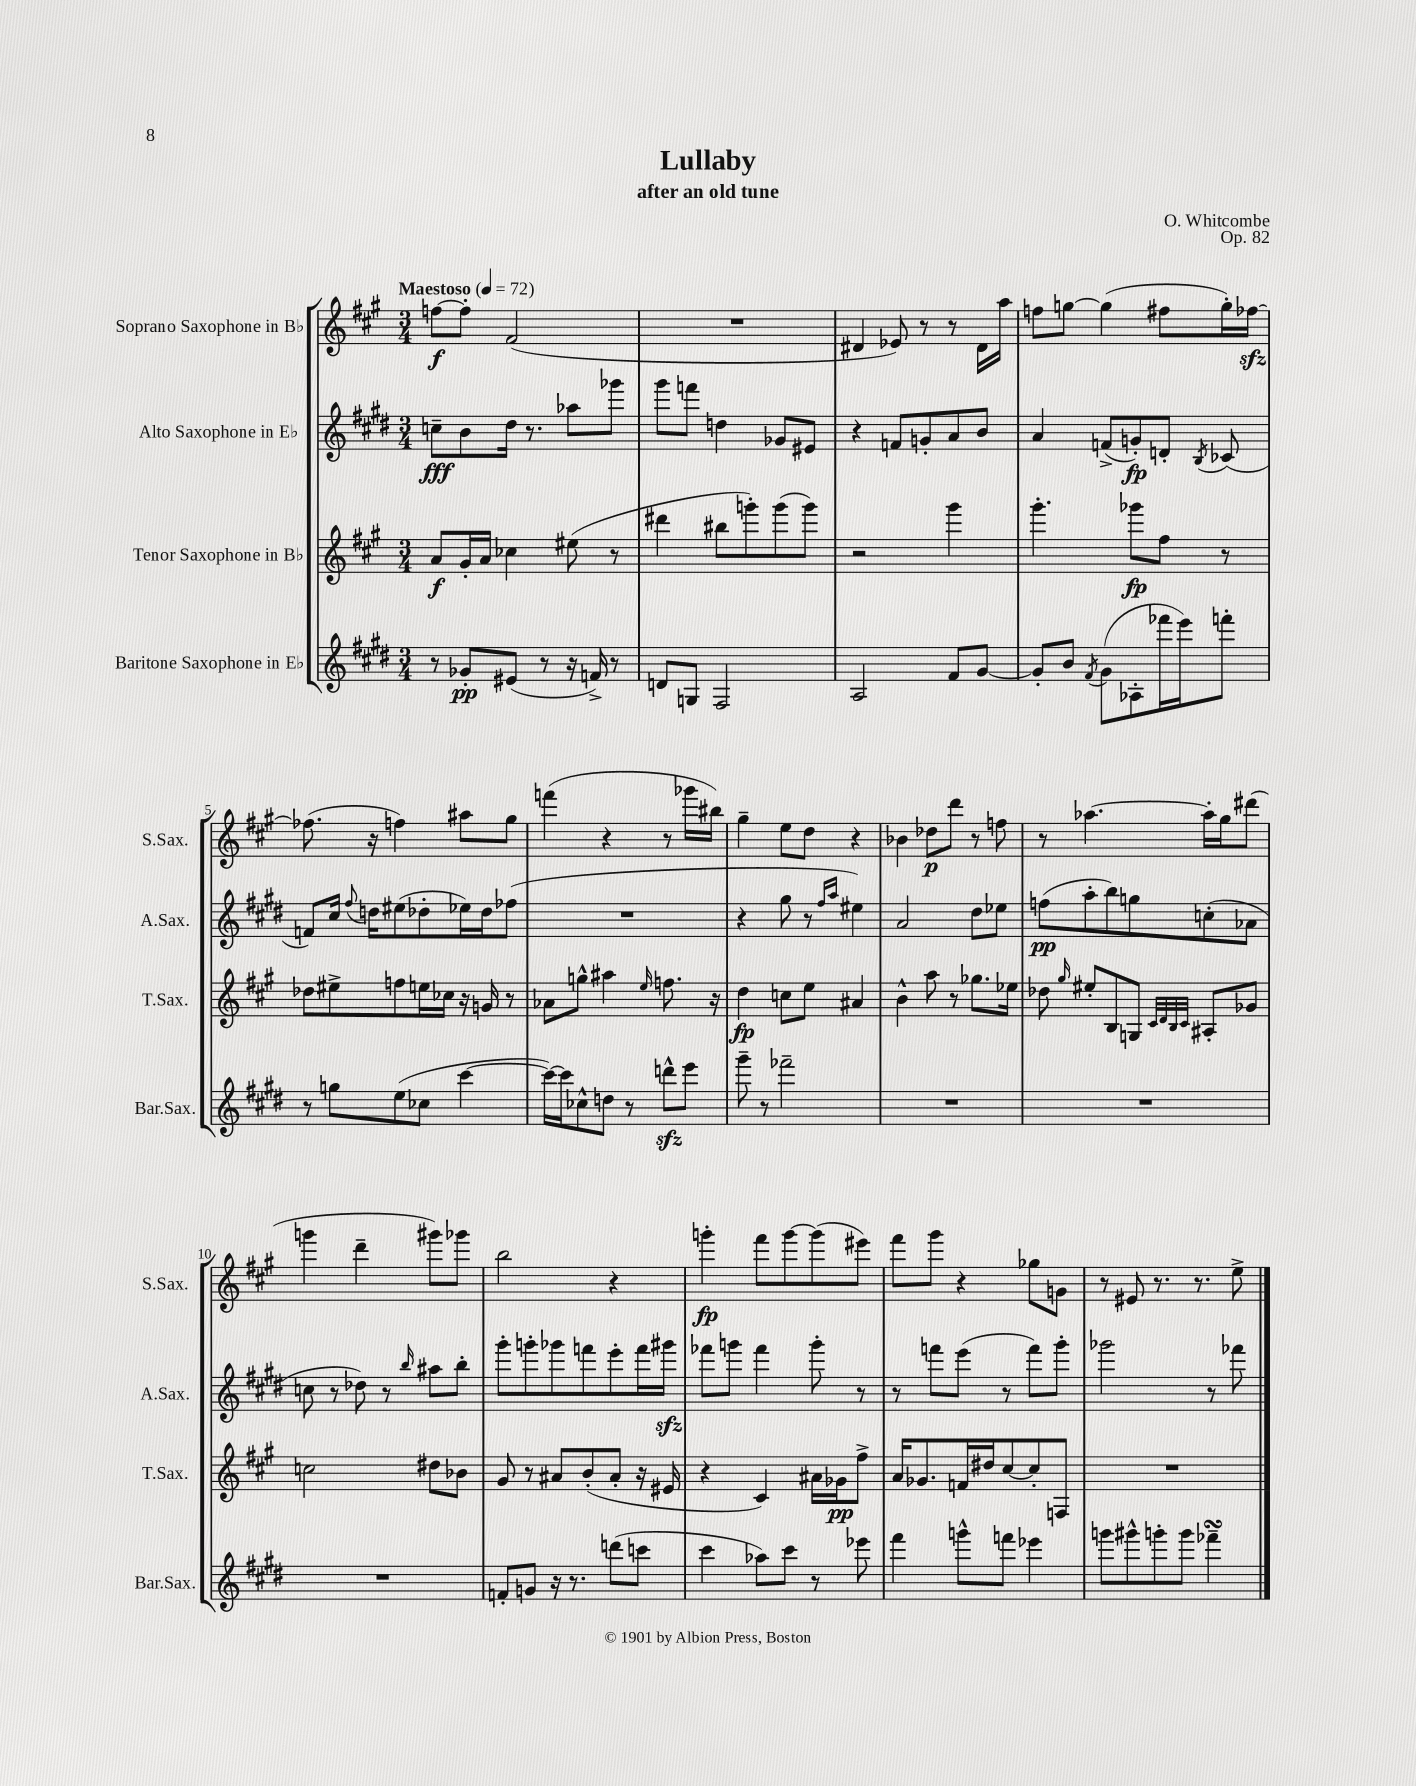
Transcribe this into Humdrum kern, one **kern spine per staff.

**kern	**dynam	**kern	**dynam	**kern	**dynam	**kern	**dynam
*part4	*part4	*part3	*part3	*part2	*part2	*part1	*part1
*staff4	*staff4	*staff3	*staff3	*staff2	*staff2	*staff1	*staff1
*I"Baritone Saxophone in E♭	*	*I"Tenor Saxophone in B♭	*	*I"Alto Saxophone in E♭	*	*I"Soprano Saxophone in B♭	*
*I'Bar.Sax.	*	*I'T.Sax.	*	*I'A.Sax.	*	*I'S.Sax.	*
*clefG2	*	*clefG2	*	*clefG2	*	*clefG2	*
*k[f#c#g#d#]	*	*k[f#c#g#]	*	*k[f#c#g#d#]	*	*k[f#c#g#]	*
*M3/4	*	*M3/4	*	*M3/4	*	*M3/4	*
*MM72	*	*MM72	*	*MM72	*	*MM72	*
=1	=1	=1	=1	=1	=1	=1	=1
!	!	!	!	!	!	!LO:TX:a:B:t=Maestoso	!
8r	.	8a/L	f	8ccn~\L	fff	[8ffn\L	f
8g-X'/L	pp	16g#'/L	.	8b\	.	8ff'\J]	.
.	.	16a/JJ	.	.	.	.	.
(8e#X/J	.	4cc-X\	.	16dd#\Jk	.	(2f#/	.
.	.	.	.	8.r	.	.	.
8r	.	.	.	.	.	.	.
16r	.	(8ee#X\	.	8aa-X\L	.	.	.
16fn^/)	.	.	.	.	.	.	.
8r	.	8r	.	8ggg-X\J	.	.	.
=2	=2	=2	=2	=2	=2	=2	=2
8dn/L	.	4ddd#X\	.	8ggg#\L	.	2.r	.
8Gn/J	.	.	.	8fffn\J	.	.	.
2F#/	.	8bb#X\L	.	4ddn\	.	.	.
.	.	8gggn'\)	.	.	.	.	.
.	.	(8ggg\	.	8g-X/L	.	.	.
.	.	8ggg\J)	.	8e#X/J	.	.	.
=3	=3	=3	=3	=3	=3	=3	=3
2A/	.	2r	.	4r	.	4d#X/	.
.	.	.	.	8fn/L	.	8e-X/)	.
.	.	.	.	8gn'/	.	8r	.
8f#/L	.	4ggg#\	.	8a/	.	8r	.
[8g#/J	.	.	.	8b/J	.	16d#\LL	.
.	.	.	.	.	.	16aa\JJ	.
=4	=4	=4	=4	=4	=4	=4	=4
8g#'/L]	.	4.ggg#'\	.	4a/	.	8ffn\L	.
8b/J	.	.	.	.	.	[8ggn\J	.
8qf#/	.	.	.	.	.	.	.
(8g#\L	.	.	.	(8fn^/L	.	(4gg\]	.
8A-X'\	.	8ggg-X\L	fp	8gn'/)	fp	.	.
16fff-X\L	.	8ff#\J	.	8dn'/J	.	8ff#X\L	.
16eee\J)	.	.	.	.	.	.	.
.	.	.	.	8qB/	.	.	.
8fffn'\J	.	8r	.	(8c-X/	.	16gg'\L)	.
.	.	.	.	.	.	[16ff-Xzz\JJ	.
!!LO:LB:g=z
=5	=5	=5	=5	=5	=5	=5	=5
8r	.	8dd-X\L	.	8fn/L)	.	(8.ff-X\]	.
8ggn\L	.	8ee#X^\	.	16cc#/Jk	.	.	.
.	.	.	.	8qqff#/	.	.	.
.	.	.	.	16ddn\KL	.	16r	.
(8ee\	.	8ffn\	.	(8ee#X\	.	4ffn\)	.
8cc-X\J	.	16een\L	.	8dd-X'\	.	.	.
.	.	16cc-X\JJ	.	.	.	.	.
[4ccc#\	.	16r	.	16ee-X\L)	.	8aa#X\L	.
.	.	16gn/	.	16dd-\J	.	.	.
.	.	8r	.	(8ff-X\J	.	8gg#\J	.
=6	=6	=6	=6	=6	=6	=6	=6
16ccc#\LL_)	.	8a-X\L	.	2.r	.	(4fffn\	.
16ccc#\J]	.	.	.	.	.	.	.
8cc-X^^\	.	8ggn^^\J	.	.	.	.	.
8ddn\J	.	4aa#X\	.	.	.	4r	.
8r	.	.	.	.	.	.	.
.	.	16qqee/	.	.	.	.	.
8dddnzz^^\L	.	8.ffn\	.	.	.	8r	.
8eee\J	.	.	.	.	.	16ggg-X\LL	.
.	.	16r	.	.	.	16bb#X\JJ)	.
=7	=7	=7	=7	=7	=7	=7	=7
8ggg#~\	.	4dd\	fp	4r	.	4gg#~\	.
8r	.	.	.	.	.	.	.
2fff-X~\	.	8ccn\L	.	8gg#\	.	8ee\L	.
.	.	8ee\J	.	8r	.	8dd\J	.
.	.	.	.	16qqff#/LL	.	.	.
.	.	.	.	16qqaa/JJ	.	.	.
.	.	4a#X/	.	4ee#X\)	.	4r	.
=8	=8	=8	=8	=8	=8	=8	=8
2.r	.	4b^^\	.	2a/	.	4b-X\	.
.	.	8aa\	.	.	.	8dd-X\L	p
.	.	8r	.	.	.	8ddd\J	.
.	.	8.gg-X\L	.	8dd#\L	.	8r	.
.	.	.	.	8ee-X\J	.	8ffn\	.
.	.	16ee-X\Jk	.	.	.	.	.
=9	=9	=9	=9	=9	=9	=9	=9
2.r	.	8dd-X\	.	(8ffn\L	pp	8r	.
.	.	16qqgg#/	.	.	.	.	.
.	.	8ee#X'/L	.	8aa'\	.	[4.aa-X\	.
.	.	8B/	.	8bb\)	.	.	.
.	.	8Gn/J	.	8ggn\	.	.	.
.	.	32qqc#/LLL	.	.	.	.	.
.	.	32qqd/	.	.	.	.	.
.	.	32qqB/	.	.	.	.	.
.	.	32qqc#/JJJ	.	.	.	.	.
.	.	8A#X'/L	.	(8ccn'\	.	16aa-'\LL]	.
.	.	.	.	.	.	16gg#\J	.
.	.	8g-X/J	.	8a-X\J	.	(8ddd#X\J	.
!!LO:LB:g=z
=10	=10	=10	=10	=10	=10	=10	=10
2.r	.	2ccn\	.	8ccn\	.	4gggn\	.
.	.	.	.	8r	.	.	.
.	.	.	.	8dd-X\)	.	4ddd~\	.
.	.	.	.	8r	.	.	.
.	.	.	.	16qqbb/	.	.	.
.	.	8dd#X\L	.	8aa#X\L	.	8ggg#X\L)	.
.	.	8b-X\J	.	8bb'\J	.	8ggg-X\J	.
=11	=11	=11	=11	=11	=11	=11	=11
8fn'/L	.	8g#/	.	8ggg#'\L	.	2bb\	.
8gn/J	.	8r	.	8gggn'\	.	.	.
16r	.	8a#X/L	.	8ggg-X\	.	.	.
8.r	.	.	.	.	.	.	.
.	.	(8b'/	.	8fffn\	.	.	.
(8dddn\L	.	8a#'/J	.	8eee'\	.	4r	.
8cccn\J	.	16r	.	16fff\L	.	.	.
.	.	16e#X/	.	16ggg#Xzz\JJ	.	.	.
=12	=12	=12	=12	=12	=12	=12	=12
4ccc#\	.	4r	.	8fff-X\L	.	4gggn'\	fp
.	.	.	.	8gggn\J	.	.	.
8aa-X\L)	.	4c#/)	.	4fff-\	.	8fff#\L	.
8ccc#\J	.	.	.	.	.	[8ggg\	.
8r	.	16a#X\LL	.	8ggg'\	.	(8ggg\]	.
.	.	16g-X\J	pp	.	.	.	.
8eee-X\	.	8ff#^\J	.	8r	.	8eee#X\J)	.
=13	=13	=13	=13	=13	=13	=13	=13
4fff#\	.	16a/KL	.	8r	.	8fff#\L	.
.	.	8.g-X/	.	.	.	.	.
.	.	.	.	8fffn\L	.	8ggg#\J	.
8gggn^^\L	.	16fn/L	.	(8eee\J	.	4r	.
.	.	16dd#X/J	.	.	.	.	.
8fffn\J	.	[8cc#/	.	8r	.	.	.
4eee-X\	.	8cc#'/]	.	8fff\L)	.	8gg-X\L	.
.	.	8Fn/J	.	8ggg#'\J	.	8gn\J	.
=14	=14	=14	=14	=14	=14	=14	=14
8gggn\L	.	2.r	.	2ggg-X\	.	8r	.
8ggg#X^^\	.	.	.	.	.	8e#X/	.
8gggn'\	.	.	.	.	.	8.r	.
8ggg\J	.	.	.	.	.	.	.
.	.	.	.	.	.	8.r	.
4fff-XsSSs~\	.	.	.	8r	.	.	.
.	.	.	.	8fff-X\	.	8ee^\	.
==	==	==	==	==	==	==	==
*-	*-	*-	*-	*-	*-	*-	*-
